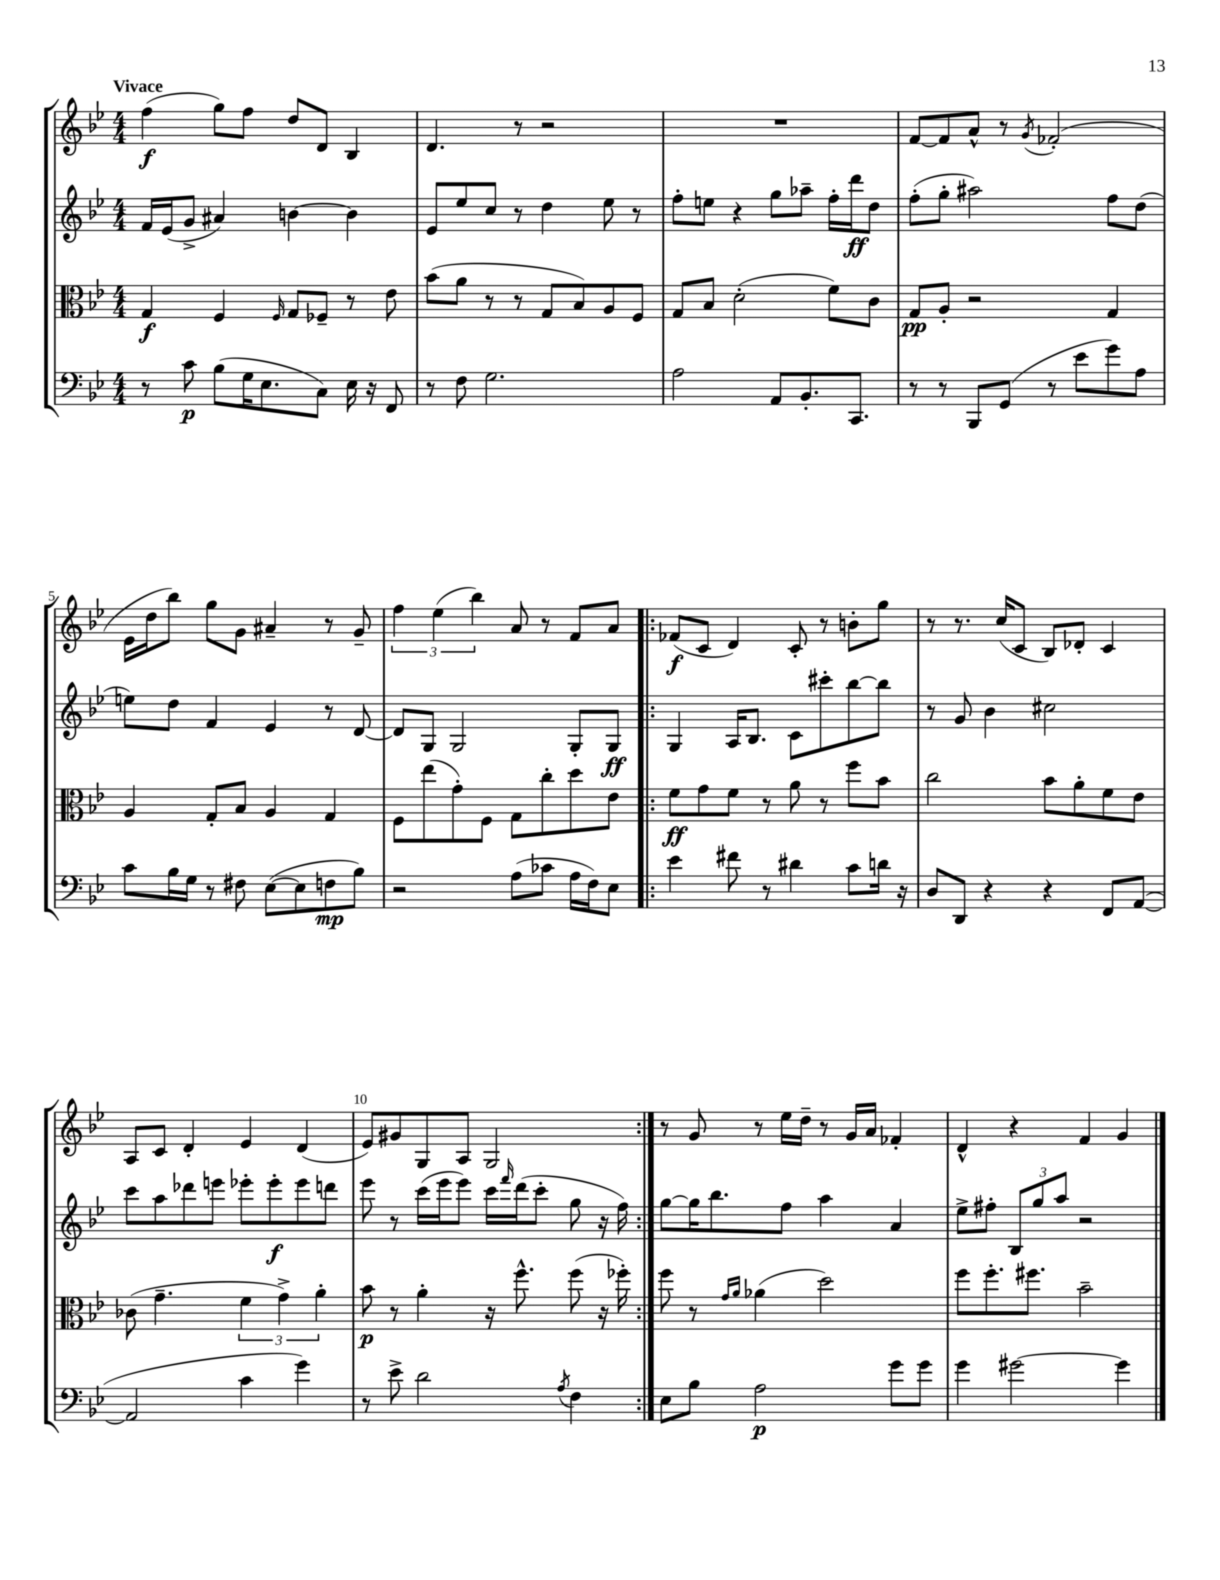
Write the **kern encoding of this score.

**kern	**kern	**kern	**kern
*staff4	*staff3	*staff2	*staff1
*clefF4	*clefC3	*clefG2	*clefG2
*k[b-e-]	*k[b-e-]	*k[b-e-]	*k[b-e-]
*M4/4	*M4/4	*M4/4	*M4/4
8r	4G	16f	(4ff
.	.	(16e-	.
8c	.	8g^	.
(8B-	4F	4a#)	8gg)
16G	.	.	8ff
8.E-	.	.	.
.	16qqF	.	.
.	8G	[4b	8dd
8C)	8F-~	.	8d
16E-	8r	4b]	4B-
16r	.	.	.
8FF	8e-	.	.
=	=	=	=
8r	(8b-	8e-	4.d
8F	8a	8ee-	.
2.G	8r	8cc	.
.	8r	8r	8r
.	8G	4dd	2r
.	8B-)	.	.
.	8A	8ee-	.
.	8F	8r	.
=	=	=	=
2A	8G	8ff'	1r
.	8B-	8ee	.
.	(2d'	4r	.
8AA	.	8gg	.
8.BB-'	.	8aa-~	.
.	8f)	16ff'	.
8.CC	.	16ddd	.
.	8c	8dd	.
=	=	=	=
8r	8G	(8ff'	[8f
8r	8A'	8gg'	8f]
8BBB-	2r	2aa#)	8a^^
(8GG	.	.	8r
.	.	.	8qg
8r	.	.	(2f-'
8e-	.	.	.
8g)	4G	8ff	.
8A	.	(8dd	.
=	=	=	=
8c	4A	8ee)	16e-
.	.	.	16dd
16B-	.	8dd	8bb-)
16G	.	.	.
8r	8G'	4f	8gg
8F#	8B-	.	8g
([8E-	4A	4e-	4a#~
8E-]	.	.	.
8F	4G	8r	8r
8B-)	.	[8d	8g~
=	=	=	=
2r	8F	8d]	6ff
.	(8ee-	8G	.
.	.	.	(6ee-
.	8g')	2G	.
.	.	.	6bb-)
.	8F	.	.
(8A	8G	.	8a
8c-	8cc'	.	8r
16A	8dd	8G'	8f
16F)	.	.	.
8E-	8e-	8G	8a
=!|:	=!|:	=!|:	=!|:
4e-	8f	4G	(8f-
.	8g	.	8c
8f#	8f	16A	4d)
.	.	8.B-	.
8r	8r	.	.
4d#	8a	8c	8c'
.	8r	8ccc#'	8r
8c	8ff	[8bb-	8b'
16d	8b-	8bb-]	8gg
16r	.	.	.
=	=	=	=
8D	2cc	8r	8r
8DD	.	8g	8.r
4r	.	4b-	.
.	.	.	(16cc
.	.	.	8c
4r	8b-	2cc#	8B-)
.	8a'	.	8d-'
8FF	8f	.	4c
([8AA	8e-	.	.
=	=	=	=
2AA]	(8c-	8ccc	8A
.	4.g~	8aa	8c
.	.	8ddd-	4d'
.	.	8eee	.
4c	6f	8eee-'	4e-
.	.	8eee-'	.
.	6g^)	.	.
4g)	.	8eee-	(4d
.	6a'	.	.
.	.	8ddd	.
=	=	=	=
8r	8b-	8eee-	8e-)
8e-^	8r	8r	8g#
2d	4a'	(16ccc	8G
.	.	16eee-	.
.	.	8eee-)	8A
.	16r	16ccc	2G
.	.	16qqfff	.
.	8.ff^^	(16ddd	.
.	.	8ccc'	.
8qA	.	.	.
4F	(8ff	8gg	.
.	16r	16r	.
.	16ff-')	16ff)	.
=:|!	=:|!	=:|!	=:|!
8E-	8ff	[8gg	8r
8B-	8r	16gg]	8g
.	.	8.bb-	.
.	16qqg	.	.
.	16qqa	.	.
2A	(4a-	.	8r
.	.	8ff	16ee-
.	.	.	16dd~
.	2dd)	4aa	8r
.	.	.	16g
.	.	.	16a
8g	.	4a	4f-'
8g	.	.	.
=	=	=	=
4g	8ff	8ee-^	4d^^
.	8.ff'	8ff#'	.
[2g#	.	12B-	4r
.	8.ff#	.	.
.	.	12gg	.
.	.	12aa	.
.	2b-~	2r	4f
4g#]	.	.	4g
==	==	==	==
*-	*-	*-	*-
